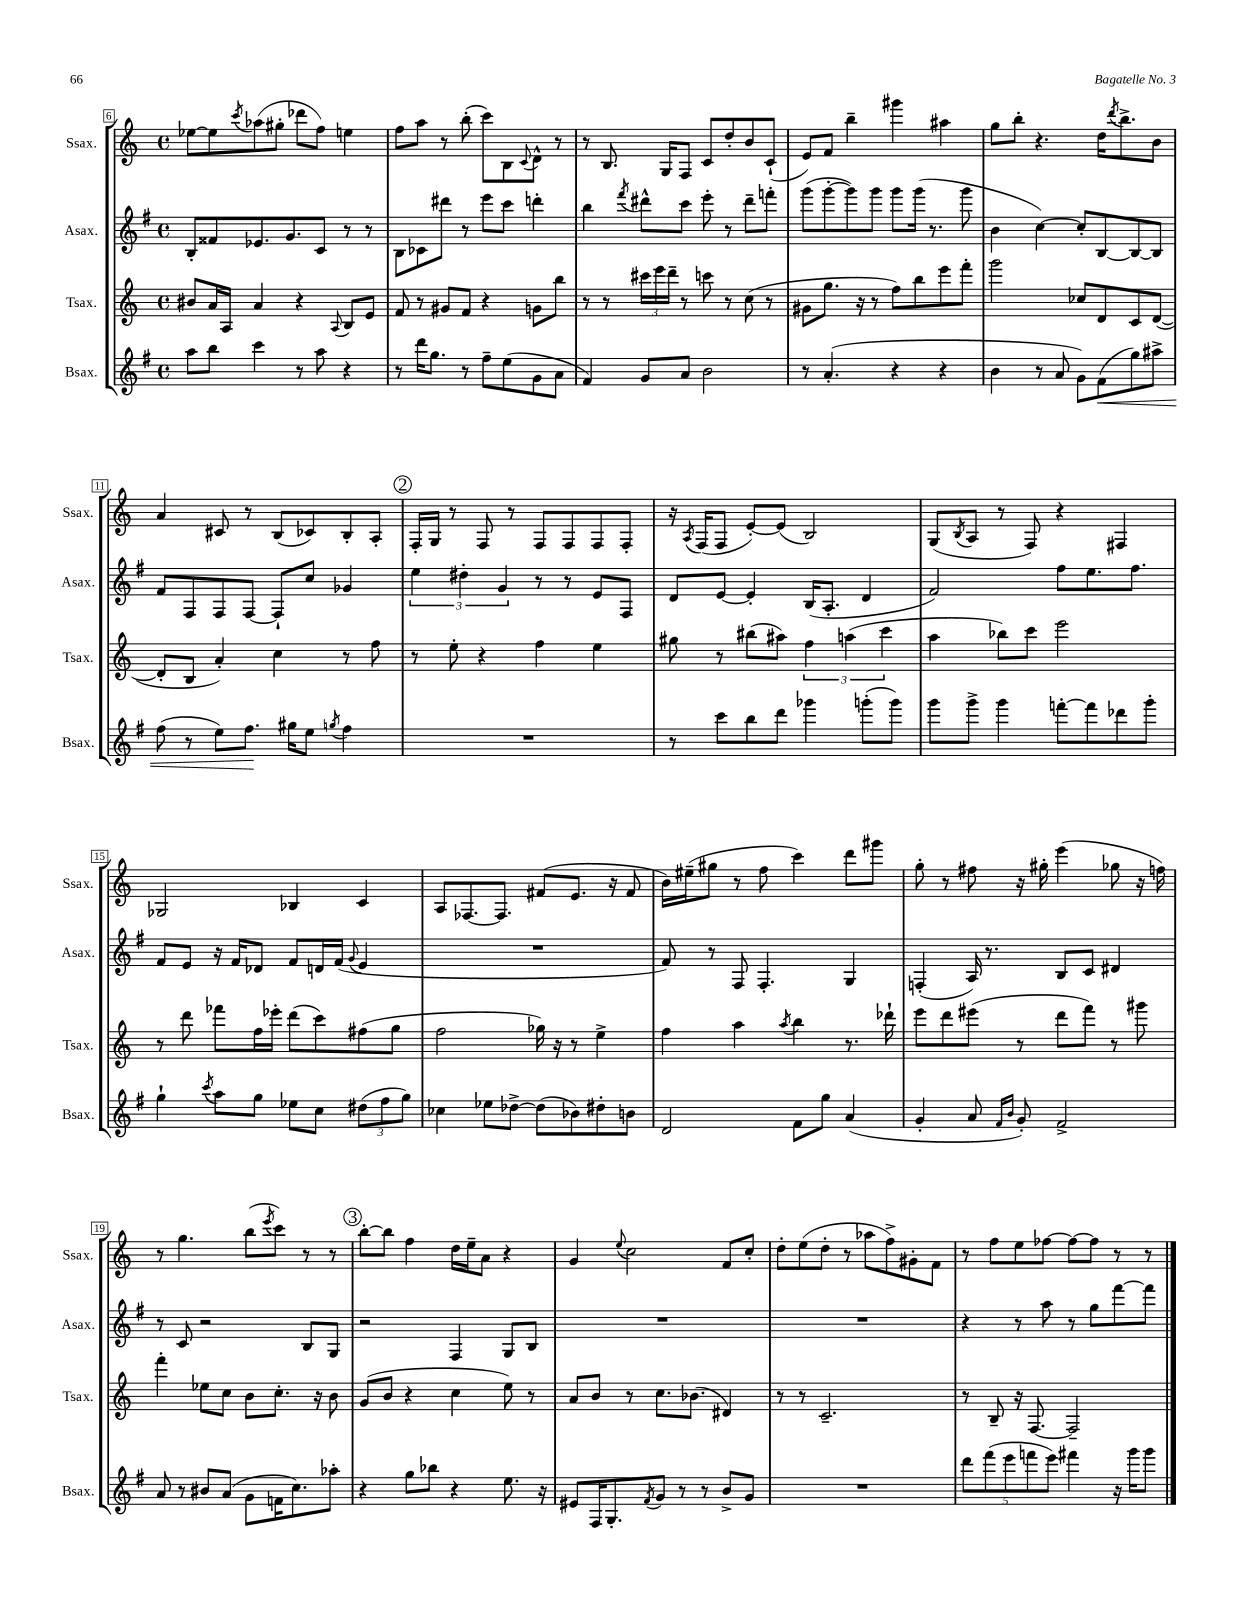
<<
\new StaffGroup <<
\new Staff = "s0" \with { instrumentName = "Ssax." shortInstrumentName = "Ssax." } {
    \clef treble \key c \major \defaultTimeSignature \time 4/4
    ees''8~ ees''8 \acciaccatura { c'''8 } aes''8( gis''8-. des'''8 f''8) e''4 |
    f''8 a''8 r8 b''8-.( c'''8) b8 \appoggiatura { c'8 } d'8-^ r8 |
    r8 b8. g16 f8 c'8 d''8-. b'8 c'8-!( |
    e'8) f'8 b''4-- gis'''4 ais''4 |
    g''8 b''8-. r4. d''16 \acciaccatura { d'''8 } b''8.-> b'8 |
    a'4 cis'8 r8 b8( ces'8) b8-. a8-. |
    \mark \markup { \circle "2" } f16-. g16 r8 f8 r8 f8 f8 f8 f8-. |
    r16 \acciaccatura { a8 } f16( f8 e'8~-.) e'8( b2) |
    g8( \acciaccatura { b8 } a8 r8 f8) r4 fis4 |
    ges2 bes4 c'4 |
    a8 fes8.~ fes8. fis'8( e'8. r16 fis'8 |
    b'16) eis''16--( gis''8 r8 f''8 c'''4) d'''8 gis'''8 |
    g''8-. r8 fis''8 r16 gis''16-. e'''4( ges''8 r16 f''16) |
    r8 g''4. b''8( \acciaccatura { e'''8 } c'''8) r8 r8 |
    \mark \markup { \circle "3" } b''8~-. b''8 f''4 d''16 e''16-- a'8 r4 |
    g'4 \appoggiatura { e''8 } c''2 f'8 c''8-. |
    d''8-. e''8( d''8-. r8 aes''8 f''8->) gis'8-. f'8 |
    r8 f''8 e''8 fes''8~ fes''8~ fes''8 r8 r8 \bar "|." |
}
\new Staff = "s1" \with { instrumentName = "Asax." shortInstrumentName = "Asax." } {
    \clef treble \key g \major \defaultTimeSignature \time 4/4
    b8-. fisis'8 ees'8. g'8. c'8 r8 r8 |
    b8 ces'8 dis'''8 r8 e'''8 c'''8 d'''4-. |
    b''4 \acciaccatura { fis'''8 } dis'''8-^ c'''8 e'''8-. r8 dis'''8-- f'''8-. |
    g'''8( g'''8~-. g'''8) g'''8 g'''8 g'''16( r8. g'''8 |
    b'4 c''4~) c''8-. b8~ b8~ b8 |
    fis'8 fis8 fis8 fis8~ fis8-! c''8 ges'4 |
    \mark \markup { \circle "2" } \tuplet 3/2 { e''4 dis''4-. g'4 } r8 r8 e'8 fis8 |
    d'8 e'8~ e'4-. b16( a8.-. d'4 |
    fis'2) fis''8 e''8. fis''8. |
    fis'8 e'8 r16 fis'16 des'8 fis'8 d'16 fis'16( \appoggiatura { g'8 } e'4 |
    R1 |
    fis'8) r8 fis8 fis4.-. g4 |
    f4-.( a16) r8. b8 c'8 dis'4 |
    r8 c'8 r2 b8 g8 |
    \mark \markup { \circle "3" } r2 fis4 g8 b8 |
    R1 |
    R1 |
    r4 r8 a''8 r8 g''8 fis'''8~ fis'''8 \bar "|." |
}
\new Staff = "s2" \with { instrumentName = "Tsax." shortInstrumentName = "Tsax." } {
    \clef treble \key c \major \defaultTimeSignature \time 4/4
    bis'8 a'16 a16 a'4 r4 \appoggiatura { a8 } b8 e'8 |
    f'8 r8 gis'8 f'8 r4 g'8 b''8 |
    r8 r8 \tuplet 3/2 { cis'''16 e'''16 d'''16-- } r8 c'''8 r8 c''8( r8 |
    gis'8 g''8. r16 r8 f''8) b''8 e'''8 f'''8-. |
    g'''2 ces''8 d'8 c'8 d'8~( |
    d'8-. b8 a'4-.) c''4 r8 f''8 |
    \mark \markup { \circle "2" } r8 e''8-. r4 f''4 e''4 |
    gis''8 r8 bis''8( ais''8) \tuplet 3/2 { f''4 a''4( c'''4 } |
    a''4 bes''8) c'''8 e'''2 |
    r8 d'''8 fes'''8 f''16 ees'''16-. d'''8( c'''8) fis''8( g''8 |
    f''2 ges''16) r16 r8 e''4-> |
    f''4 a''4 \acciaccatura { a''8 } b''4 r8. des'''16-! |
    e'''8 d'''8 eis'''8( r8 d'''8 f'''8) r8 gis'''8 |
    f'''4-. ees''8 c''8 b'8 c''8.-. r16 b'8 |
    \mark \markup { \circle "3" } g'8( b'8 r4 c''4 e''8) r8 |
    a'8 b'8 r8 c''8. bes'8.( dis'4) |
    r8 r8 c'2.-- |
    r8 b8-- r16 f8.~ f2-- \bar "|." |
}
\new Staff = "s3" \with { instrumentName = "Bsax." shortInstrumentName = "Bsax." } {
    \clef treble \key g \major \defaultTimeSignature \time 4/4
    a''8 b''8 c'''4 r8 a''8 r4 |
    r8 d'''16 g''8. r8 fis''8-- e''8( g'8 a'8 |
    fis'4) g'8 a'8 b'2 |
    r8 a'4.-.( r4 r4 |
    b'4 r8 a'8 g'8) fis'8\<( g''8) ais''8-> |
    fis''8( r8 e''8) fis''8.\! gis''16 e''8 \acciaccatura { g''8 } fis''4 |
    \mark \markup { \circle "2" } R1 |
    r8 c'''8 b''8 d'''8 ges'''4 g'''8-.( g'''8) |
    g'''8 g'''8-> g'''4 f'''8~-. f'''8 des'''8 g'''8-. |
    g''4-! \acciaccatura { c'''8 } a''8 g''8 ees''8 c''8 \tuplet 3/2 { dis''8( fis''8 g''8) } |
    ces''4 ees''8 des''8~-> des''8( bes'8) dis''8-. b'8 |
    d'2 fis'8 g''8 a'4( |
    g'4-. a'8 \grace { fis'16 b'16 } g'8-.) fis'2-> |
    a'8 r8 bis'8 a'8( g'8 f'16 c''8.) aes''8-. |
    \mark \markup { \circle "3" } r4 g''8 bes''8 r4 e''8. r16 |
    eis'8 fis16 g8.-. \acciaccatura { fis'8 } g'8 r8 r8 b'8-> g'8 |
    R1 |
    \tuplet 5/4 { d'''8 fis'''8( e'''8 f'''8 e'''8) } fis'''4 r16 g'''16 g'''8 \bar "|." |
}
>>
>>
\layout { \context { \Score currentBarNumber = #6 \override BarNumber.stencil = #(make-stencil-boxer 0.1 0.3 ly:text-interface::print) } }
